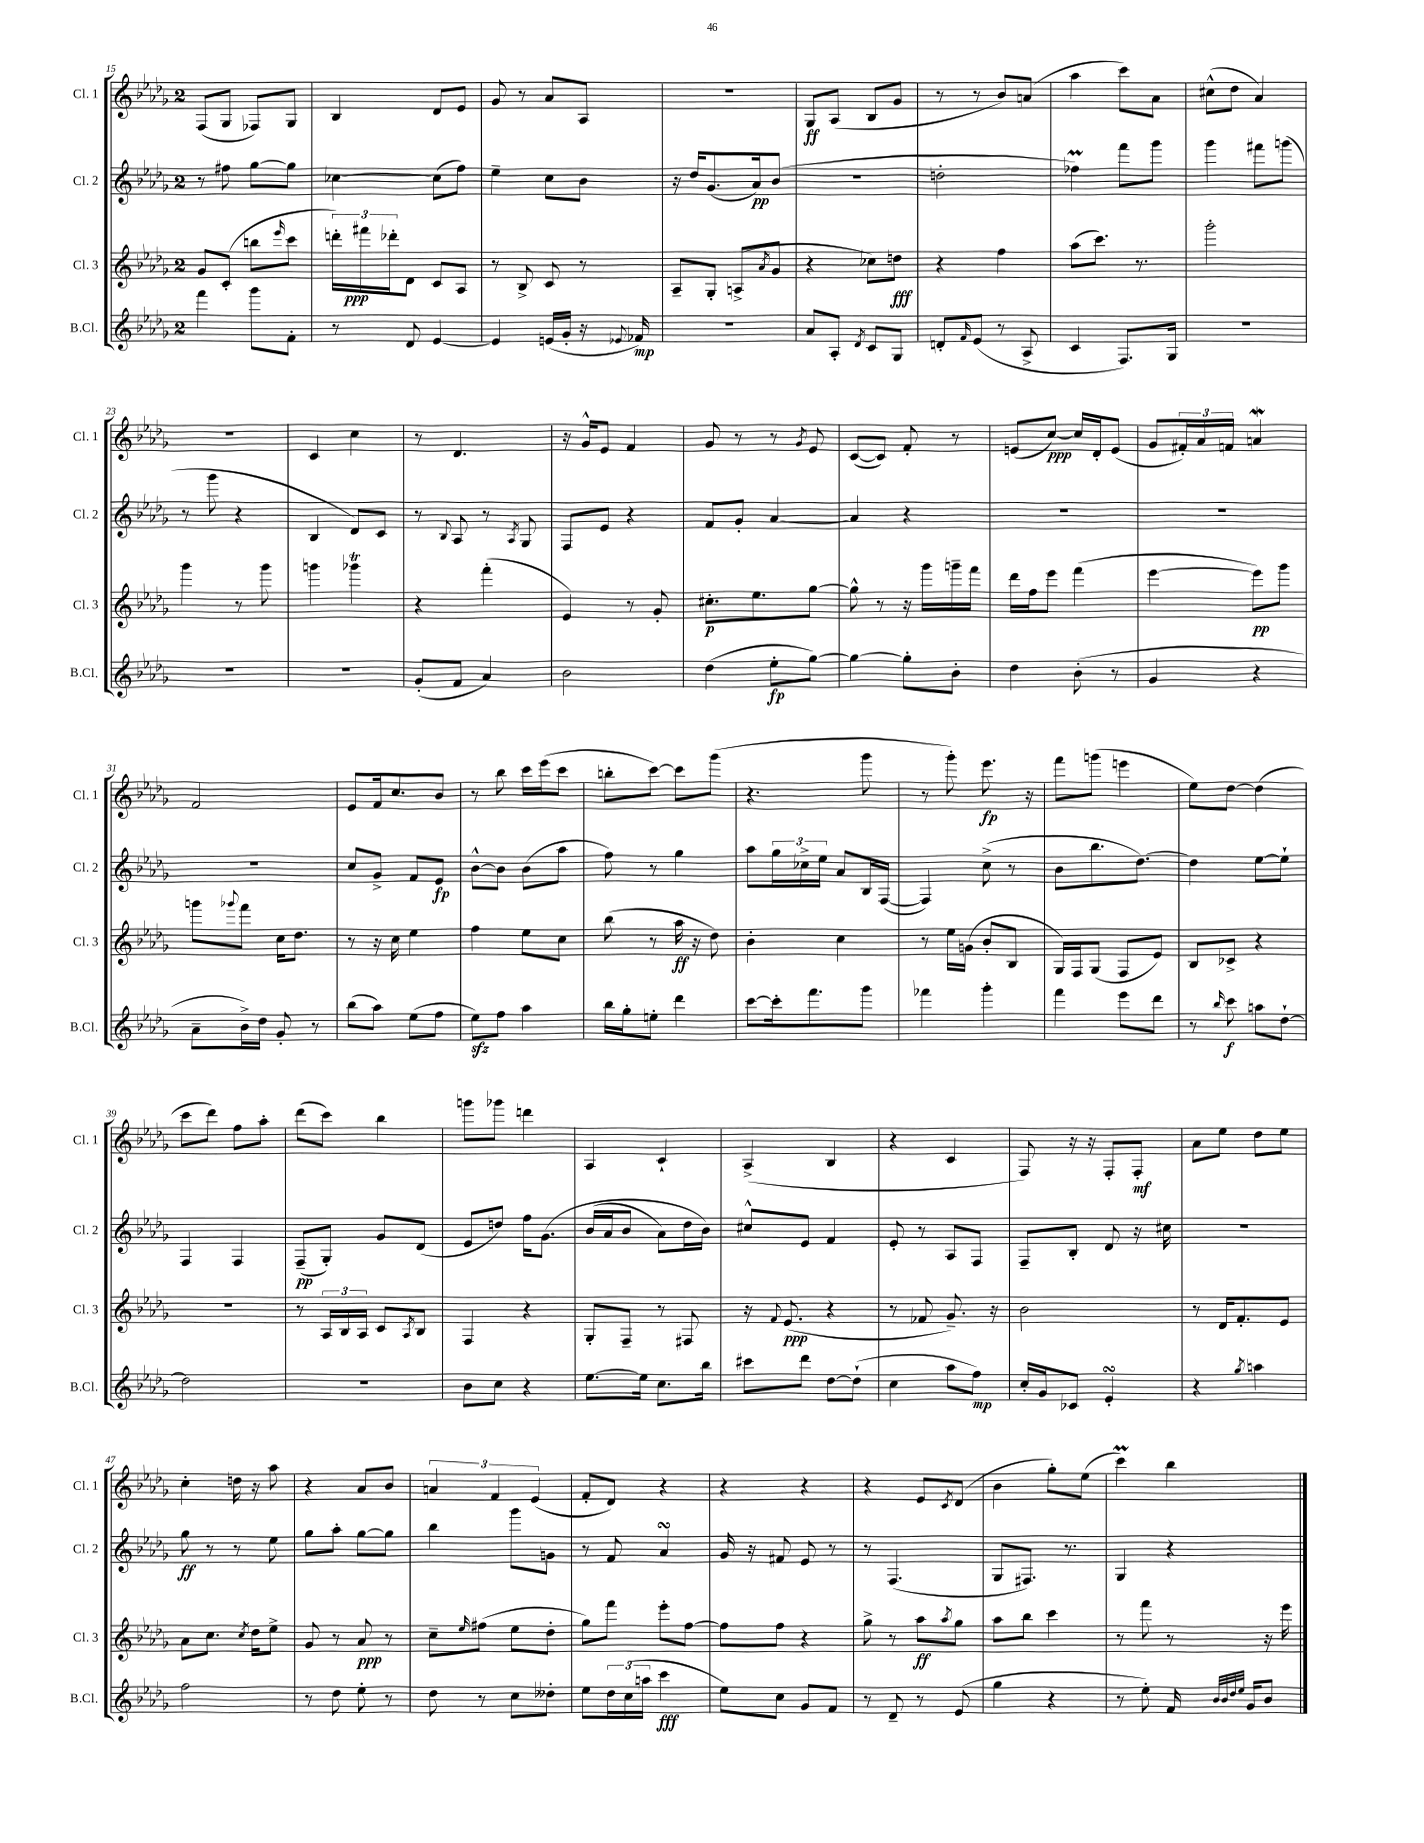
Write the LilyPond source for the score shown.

<<
\new StaffGroup <<
\new Staff = "s0" \with { instrumentName = "Cl. 1" shortInstrumentName = "Cl. 1" } {
    \clef treble \key des \major \once \override Staff.TimeSignature.style = #'single-digit \time 2/4
    f8( ges8 fes8) ges8 |
    bes4 des'8 ees'8 |
    ges'8 r8 aes'8 aes8 |
    r2 |
    ges8\ff aes8( bes8 ges'8 |
    r8 r8 bes'8) a'8( |
    aes''4 c'''8) aes'8 |
    cis''8-^( des''8 aes'4) |
    R2 |
    c'4 c''4 |
    r8 des'4. |
    r16 ges'16-^ ees'8 f'4 |
    ges'8 r8 r8 \acciaccatura { ges'8 } ees'8 |
    c'8~( c'8) f'8-. r8 |
    e'8( c''8~\ppp) c''16 des'16-. e'8( |
    ges'8 \tuplet 3/2 { fis'16-.) aes'16 f'16 } a'4\mordent |
    f'2 |
    ees'8 f'16 c''8. bes'8 |
    r8 bes''8 c'''16 ees'''16( c'''8 |
    b''8-. c'''8~) c'''8 ges'''8( |
    r4. ges'''8 |
    r8 ges'''8-.) ees'''8.\fp r16 |
    f'''8 g'''8( e'''4 |
    ees''8) des''8~ des''4( |
    c'''8 des'''8) f''8 aes''8-. |
    des'''8( c'''8) bes''4 |
    g'''8 ges'''8 d'''4 |
    aes4 c'4-! |
    aes4->( bes4 |
    r4 c'4 |
    f8) r16 r16 f8-. f8-.\mf |
    aes'8 ees''8 des''8 ees''8 |
    c''4-. d''16 r16 aes''8 |
    r4 aes'8 bes'8 |
    \tuplet 3/2 { a'4 f'4 ees'4( } |
    f'8-. des'8) r4 |
    r4 r4 |
    r4 ees'8 \acciaccatura { c'8 } des'8( |
    bes'4 ges''8-.) ees''8( |
    c'''4\prall) bes''4 \bar "|." |
}
\new Staff = "s1" \with { instrumentName = "Cl. 2" shortInstrumentName = "Cl. 2" } {
    \clef treble \key des \major \once \override Staff.TimeSignature.style = #'single-digit \time 2/4
    r8 fis''8 ges''8~ ges''8 |
    ces''4~ ces''8( f''8) |
    ees''4-- c''8 bes'8 |
    r16 des''16 ges'8.( aes'16\pp) bes'8( |
    R2 |
    d''2-. |
    fes''4\prall) f'''8 ges'''8 |
    ges'''4 fis'''8 g'''8( |
    r8 ges'''8 r4 |
    bes4 des'8) c'8 |
    r8 \appoggiatura { bes8 } aes8 r8 \acciaccatura { aes8 } ges8 |
    f8 ees'8 r4 |
    f'8 ges'8-. aes'4~ |
    aes'4 r4 |
    R2 |
    R2 |
    R2 |
    c''8 ges'8-> f'8 ees'8\fp |
    bes'8~-^ bes'8 bes'8( aes''8 |
    f''8) r8 ges''4 |
    aes''8 \tuplet 3/2 { ges''16 ces''16-> ees''16 } aes'8 bes16 f16~( |
    f4) c''8->( r8 |
    bes'8 bes''8. des''8.~) |
    des''4 ees''8~ ees''8-! |
    f4 f4 |
    f8--\pp( ges8-.) ges'8 des'8( |
    ees'8 d''8) f''16 ges'8.\( |
    bes'16( aes'16 bes'8 aes'8) des''16 bes'16\) |
    cis''8-^ ees'8 f'4 |
    ees'8-. r8 aes8 f8 |
    f8-- bes8-. des'8 r16 cis''16 |
    R2 |
    ges''8\ff r8 r8 ees''8 |
    ges''8 aes''8-. ges''8~ ges''8 |
    bes''4 ges'''8 g'8 |
    r8 f'8 aes'4\turn |
    ges'16 r16 fis'8 ees'8 r8 |
    r8 f4.( |
    ges8 fis8.) r8. |
    ges4 r4 \bar "|." |
}
\new Staff = "s2" \with { instrumentName = "Cl. 3" shortInstrumentName = "Cl. 3" } {
    \clef treble \key des \major \once \override Staff.TimeSignature.style = #'single-digit \time 2/4
    ges'8 c'8-.( b''8 \grace { ees'''16 } c'''8 |
    \tuplet 3/2 { d'''16-.) fis'''16\ppp des'''16-. } des'8 c'8 aes8 |
    r8 bes8-> c'8 r8 |
    aes8-- ges8-. a8->( \acciaccatura { aes'8 } ges'8 |
    r4 ces''8) d''8\fff |
    r4 f''4 |
    aes''8( c'''8.) r8. |
    ges'''2-. |
    ges'''4 r8 ges'''8 |
    g'''4 ges'''4\trill |
    r4 f'''4-.( |
    ees'4) r8 ges'8-. |
    cis''8.-.\p ees''8. ges''8~ |
    ges''8-^ r8 r16 ges'''16 g'''16-- f'''16 |
    des'''16 f''16 ees'''8 f'''4( |
    ees'''4~ ees'''8\pp) ges'''8 |
    g'''8 \appoggiatura { ges'''8 } f'''8 c''16 des''8. |
    r8 r16 c''16 ees''4 |
    f''4 ees''8 c''8 |
    bes''8( r8 aes''16\ff r16 des''8) |
    bes'4-. c''4 |
    r8 ees''16 g'16( bes'8-. bes8 |
    ges16) f16 ges8( f8 ees'8) |
    bes8 ces'8-> r4 |
    r2 |
    r8 \tuplet 3/2 { aes16 bes16 aes16 } c'8 \acciaccatura { aes8 } bes8 |
    f4 r4 |
    ges8-. f8-- r8 fis8 |
    r16 \appoggiatura { f'8 } ees'8.\ppp( r4 |
    r8 fes'8 ges'8.--) r16 |
    bes'2 |
    r8 des'16 f'8.-. ees'8 |
    aes'8 c''8. \acciaccatura { c''8 } des''16 ees''8-> |
    ges'8 r8 aes'8\ppp r8 |
    c''8-- \grace { ees''16 } fis''8( ees''8 des''8-. |
    ges''8) f'''8 ees'''8-. f''8~ |
    f''8 f''8 r4 |
    ges''8-> r8 aes''8\ff \acciaccatura { aes''8 } ges''8 |
    aes''8 bes''8 c'''4 |
    r8 f'''8 r8 r16 ees'''16 \bar "|." |
}
\new Staff = "s3" \with { instrumentName = "B.Cl." shortInstrumentName = "B.Cl." } {
    \clef treble \key des \major \once \override Staff.TimeSignature.style = #'single-digit \time 2/4
    f'''4 ges'''8 f'8-. |
    r8 des'8 ees'4~ |
    ees'4 e'16( ges'16-. r16 \appoggiatura { ees'8 } fes'16\mp) |
    R2 |
    aes'8 aes8-. \acciaccatura { des'8 } c'8 ges8 |
    d'8-. \grace { f'16 } ees'8( r8 aes8-> |
    c'4 f8.) ges16 |
    R2 |
    R2 |
    R2 |
    ges'8-.( f'8 aes'4) |
    bes'2 |
    des''4( ees''8-.\fp ges''8~) |
    ges''4~ ges''8-. bes'8-. |
    des''4 bes'8-.( r8 |
    ges'4 r4 |
    aes'8-- bes'16->) des''16 ges'8-. r8 |
    bes''8( aes''8) ees''8( f''8 |
    ees''8\sfz) f''8 aes''4 |
    bes''16 ges''16-. e''8-. des'''4 |
    c'''8~ c'''16-. f'''8. ges'''8 |
    fes'''4 ges'''4-. |
    f'''4 ees'''8 des'''8 |
    r8 \grace { bes''16 } c'''8\f a''8 des''8~-! |
    des''2 |
    R2 |
    bes'8 c''8 r4 |
    ees''8.~ ees''16 c''8. bes''16 |
    cis'''8 des'''8 des''8~ des''8-!( |
    c''4 aes''8 f''8\mp) |
    c''16-. ges'16 ces'8 ees'4-.\turn |
    r4 \acciaccatura { ges''8 } a''4 |
    f''2 |
    r8 des''8 ees''8-. r8 |
    des''8 r8 c''8 deses''8-. |
    ees''8 \tuplet 3/2 { des''16 c''16( a''16 } c'''4\fff |
    ees''8) c''8 ges'8 f'8 |
    r8 des'8-- r8 ees'8( |
    ges''4 r4 |
    r8 ees''8-.) f'16 \grace { bes'32 bes'32 des''32 ees''32 } ges'16 bes'8 \bar "|." |
}
>>
>>
\layout { \context { \Score currentBarNumber = #15 } }
